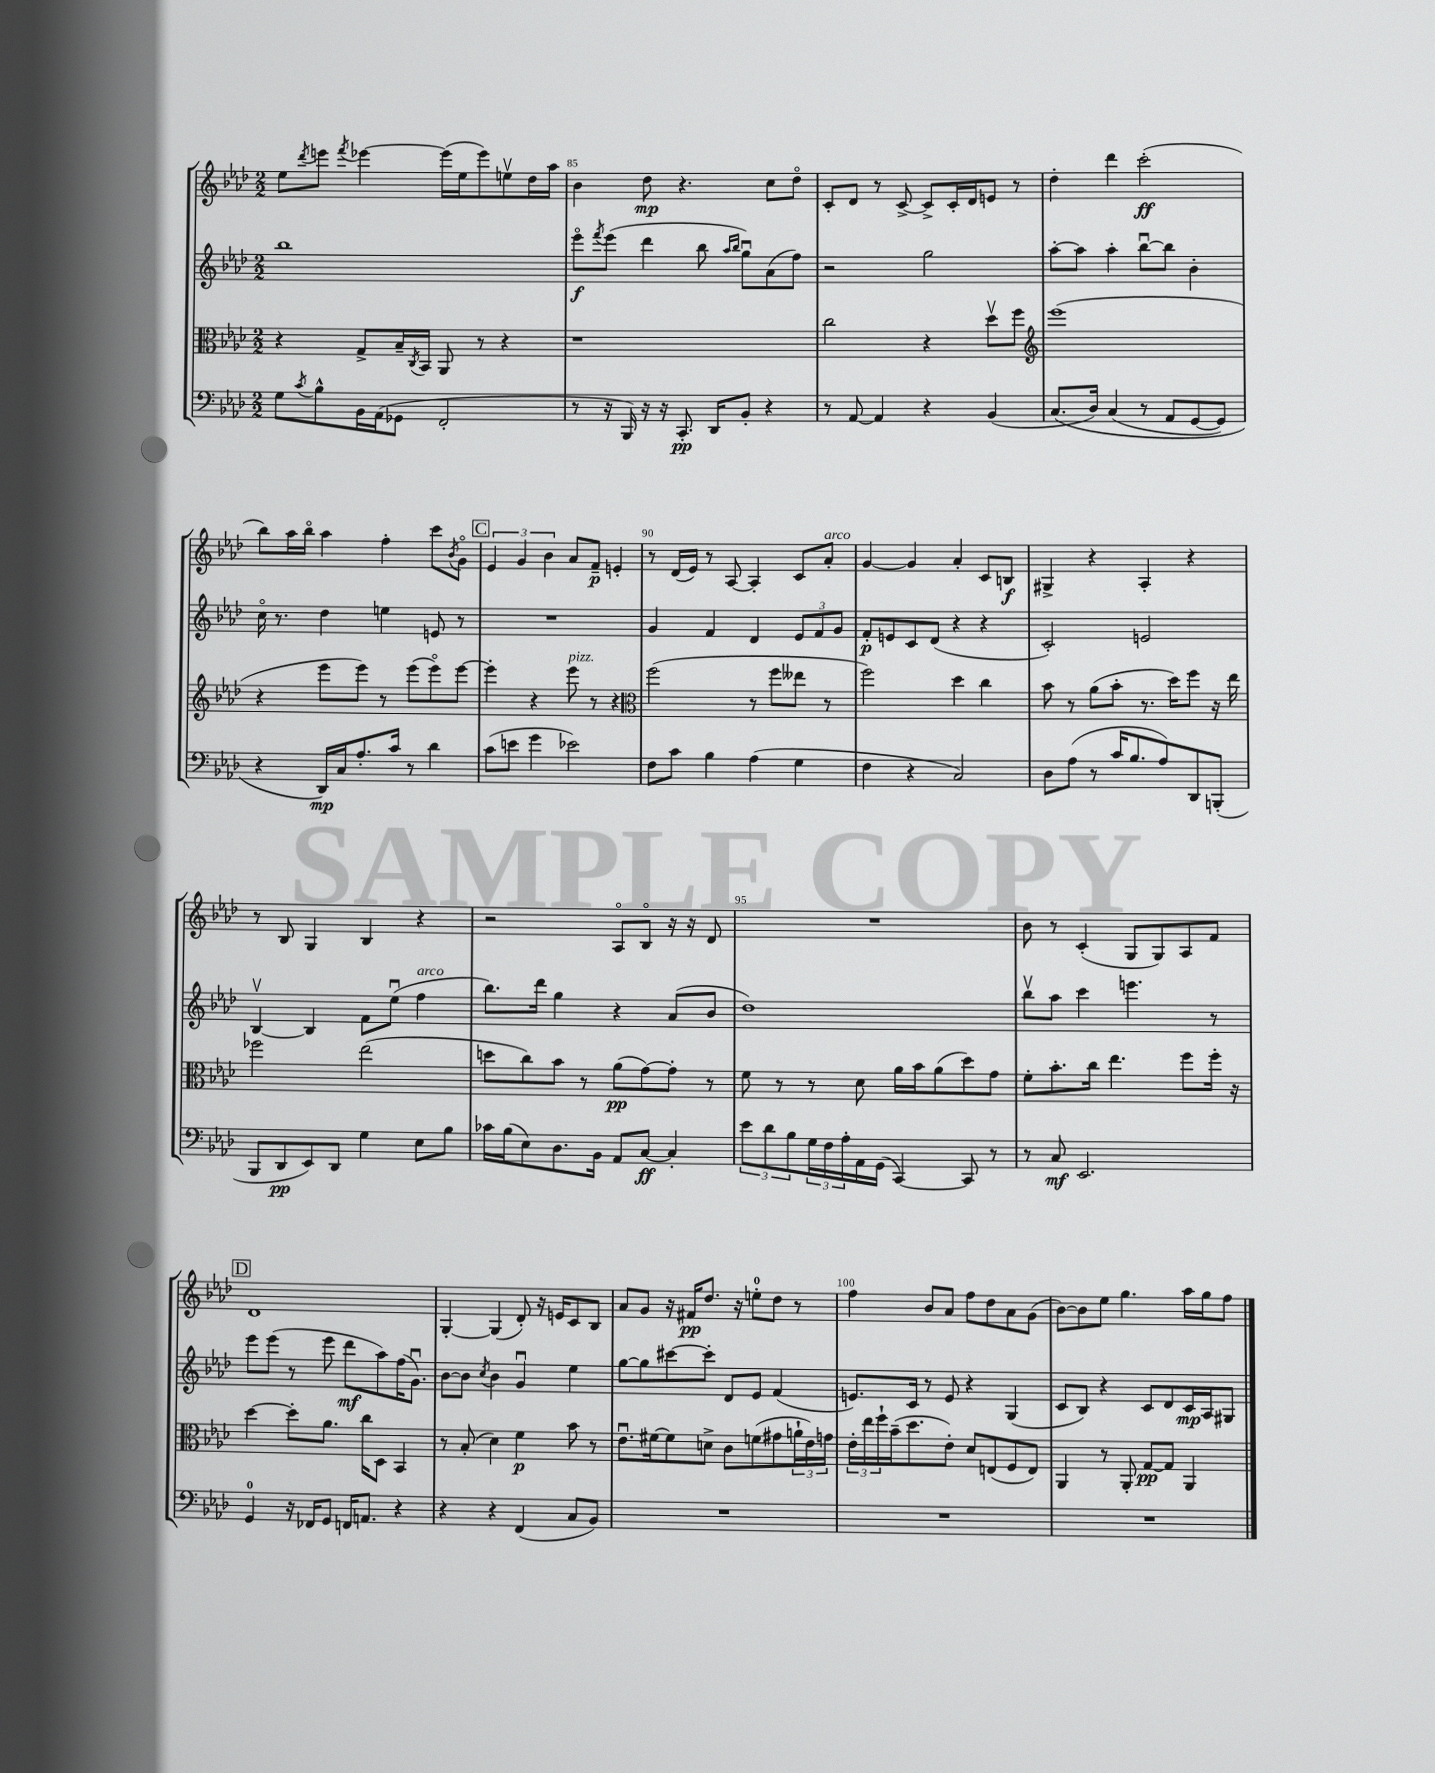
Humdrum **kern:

**kern	**kern	**kern	**kern
*staff4	*staff3	*staff2	*staff1
*clefF4	*clefC3	*clefG2	*clefG2
*k[b-e-a-d-]	*k[b-e-a-d-]	*k[b-e-a-d-]	*k[b-e-a-d-]
*M2/2	*M2/2	*M2/2	*M2/2
8G\L	4r	1bb-	8ee-\L
8qc/	.	.	8qddd-/
8B-^^\	.	.	8eee\J
.	.	.	8qfff/
16BB-\L	8G^/L	.	[4eee-\
(16AA-\J	.	.	.
8GG-\J	16B-~/L	.	.
.	8qC/	.	.
.	16BB-/JJ	.	.
2FF'/	8AA-/	.	(16eee-\]LL
.	.	.	16ee-\J
.	8r	.	8eee-\)
.	4r	.	8eev\
.	.	.	16dd-\L
.	.	.	16aa-\JJ
=	=	=	=
8r	1r	8eee-o\L	4b-\
.	.	8qfff/	.
16r	.	(8eee-\J	.
16BBB-/)	.	.	.
16r	.	4ddd-\	8dd-\
16r	.	.	.
8.CC'/	.	.	4.r
.	.	8bb-\	.
16DD-/LK	.	.	.
.	.	16qqaa-/LL	.
.	.	16qqbb-/JJ	.
8BB-'/J	.	8ggu\L)	.
4r	.	(8a-\	8cc\L
.	.	8ff\J)	8dd-o\J
=	=	=	=
8r	2cc\	2r	8c'/L
[8AA-/	.	.	8d-/J
4AA-/]	.	.	8r
.	.	.	[8c^/
4r	4r	2gg\	8c^/]L
.	.	.	16c'/L
.	.	.	16d-/J
(4BB-/	8dd-v\L	.	8e/J
.	8ff\J	.	8r
=	=	=	=
*	*clefG2	*	*
&(8.C/L	(1eee-	[8aa-'\L	4dd-'\
.	.	8aa-\]J	.
16D-/Jk)	.	.	.
(4C/	.	4aa-'\	4ddd-\
8r	.	[8bb-u\L	(2ccc'\
8AA-/L	.	8bb-\]J	.
[8GG/	.	4b-'\	.
8GG/]J)	.	.	.
=	=	=	=
4r	4r	16cco\	8bb-\L)
.	.	8.r	.
.	.	.	16aa-\L
.	.	.	16bb-o\JJ
16DD-/LL&)	8eee-\L	4dd-\	4aa-\
16C/J	.	.	.
8.A-'/	8eee-\J)	.	.
.	8r	4ee\	4ff'\
16c/Jk	.	.	.
8r	(8eee-\L	.	.
4d-\	8eee-o\)	8e/	8ccc\L
.	.	.	8qb-/
.	[8eee-\J	8r	8go\J
=	=	=	=
(8c\L	4eee-'\]	1r	6e-/
8e\J	.	.	.
.	.	.	6g/
4g\	4r	.	.
.	.	.	6b-\
2e-\)	8eee-\	.	8a-/L
.	8r	.	8f~/J
.	4r	.	4e'/
=	=	=	=
*	*clefC3	*	*
8F\L	(2ff\	4g/	8r
8c\J	.	.	(16d-/LL
.	.	.	16e-/JJ)
4B-\	.	4f/	8r
.	.	.	[8A-/
(4A-\	8r	4d-/	4A-'/]
.	8ff\L	.	.
4G\	8ee--\J	12e-/L	8c/L
.	.	12f/	.
.	8r	.	8a-'/J
.	.	12g/J	.
=	=	=	=
4F\	2ff\)	8f'/L	[4g/
.	.	8e/	.
4r	.	8c/	4g/]
.	.	(8d-/J	.
2C/)	4dd-\	4r	4a-'/
.	4cc\	4r	8c/L
.	.	.	8B/J
=	=	=	=
8D-\L	8b-\	2c'/)	4G#^/
(8A-\J	8r	.	.
8r	(8a-\L	.	4r
16c/LK	8b-'\J	.	.
8.B-/	.	.	.
.	8.r	2e/	4A-'/
8A-/)	.	.	.
.	16dd-\LK)	.	.
8DD-/	8ff\J	.	4r
(8BBB'/J	16r	.	.
.	16ee-\	.	.
=	=	=	=
8BBB-/L	2ff-\	[4B-v/	8r
8DD-/	.	.	8B-/
8EE-/)	.	4B-/]	4G/
8DD-/J	.	.	.
4G\	(2ee-\	8f\L	4B-/
.	.	(8ee-u\J	.
8E-\L	.	4ff\	4r
8B-\J	.	.	.
=	=	=	=
16c-\LL	8dd\L	8.bb-\L)	2r
(16B-\J	.	.	.
8E-\)	8cc\)	.	.
.	.	16ddd-\Jk	.
8.D-\	8b-\J	4gg\	.
.	8r	.	.
16BB-\Jk	.	.	.
8AA-/L	(8a-\L	4r	8A-o/L
[8C/J	[8g\)	.	8B-o/J
4C'/]	8g'\]J	(8a-/L	16r
.	.	.	16r
.	8r	8b-/J	8d-/
=	=	=	=
12e-\L	8f\	1dd-)	1r
12d-\	.	.	.
.	8r	.	.
12B-\	.	.	.
24G\L	8r	.	.
24F\	.	.	.
24A-'\	.	.	.
16AA-\	8d-\	.	.
(16GG\JJ	.	.	.
[4CC/)	16a-\LL	.	.
.	16b-\J	.	.
.	(8a-\	.	.
8CC/]	8dd-\)	.	.
8r	8g\J	.	.
=	=	=	=
8r	8f'\L	8bb-v\L	8b-\
8C/	8.b-'\	8aa-\J	8r
2.EE-/	.	4ccc\	(4c'/
.	16cc\Jk	.	.
.	4.ee-\	.	.
.	.	4.eee\	8G/L
.	.	.	8G/)
.	8ff\L	.	8A-/
.	16ff'\Jk	8r	8f/J
.	16r	.	.
=	=	=	=
4GG/	[4dd-\	8eee-\L	1d-
.	.	(8eee-\J	.
16r	8dd-'\]L	8r	.
16FF-/LK	.	.	.
8GG/J	8.a-\J	8eee-\	.
16FF/LK	.	8ddd-\L	.
8.AA/J	16cc\LK	.	.
.	8D-\J	8aa-\)	.
4r	4BB-/	(16ff\K	.
.	.	8.gu\J)	.
=	=	=	=
4r	8r	[8b-\L	[4G'/
.	(8B-'/	8b-\]J	.
.	.	8qcc/	.
4r	4d-\)	4b-\	(4G/]
(4FF/	4f\	4gu/	8d-'/)
.	.	.	16r
.	.	.	16e/LK
8C/L	8b-\	4ee-\	8c/
8BB-/J)	8r	.	8B-/J
=	=	=	=
1r	8.e-u\L	[8gg\L	8a-/L
.	.	8gg\]	8g/J
.	[16f#\k	.	.
.	8f#\]	[8ccc#\	16r
.	.	.	16f#/LK
.	8d^\J	8ccc#'\]J	8.dd-/J
.	8c\L	8d-/L	.
.	.	.	16r
.	(8f\	8e-/J	8ee'\L
.	8g#\	(4f/	8dd-\J
.	24a`\L	.	8r
.	24e-\)	.	.
.	24g\JJ	.	.
=	=	=	=
1r	24e-'\LL	8.e/L)	4ff\
.	24ee-\	.	.
.	24ff`\	.	.
.	(16b-~\J	.	.
.	8.dd-\	16c/Jk	.
.	.	8r	8b-/L
.	8e-'\J)	8e/	8a-/J
.	8d-/L	4r	8ff\L
.	(8E/	.	8dd-\
.	8F/	(4G/	8a-\
.	8E/J)	.	(8g\J
=	=	=	=
1r	4AA-/	8c/L	[8b-\L)
.	.	8B-/J)	8b-\]
.	8r	4r	8ee-\J
.	8AA-'/	.	4.gg\
.	[8G/L	8c/L	.
.	8G/]J	8d-/	.
.	4AA-/	16c/L	16aa-\LL
.	.	16A-/J	16gg\J
.	.	8G#/J	8ff\J
==	==	==	==
*-	*-	*-	*-
